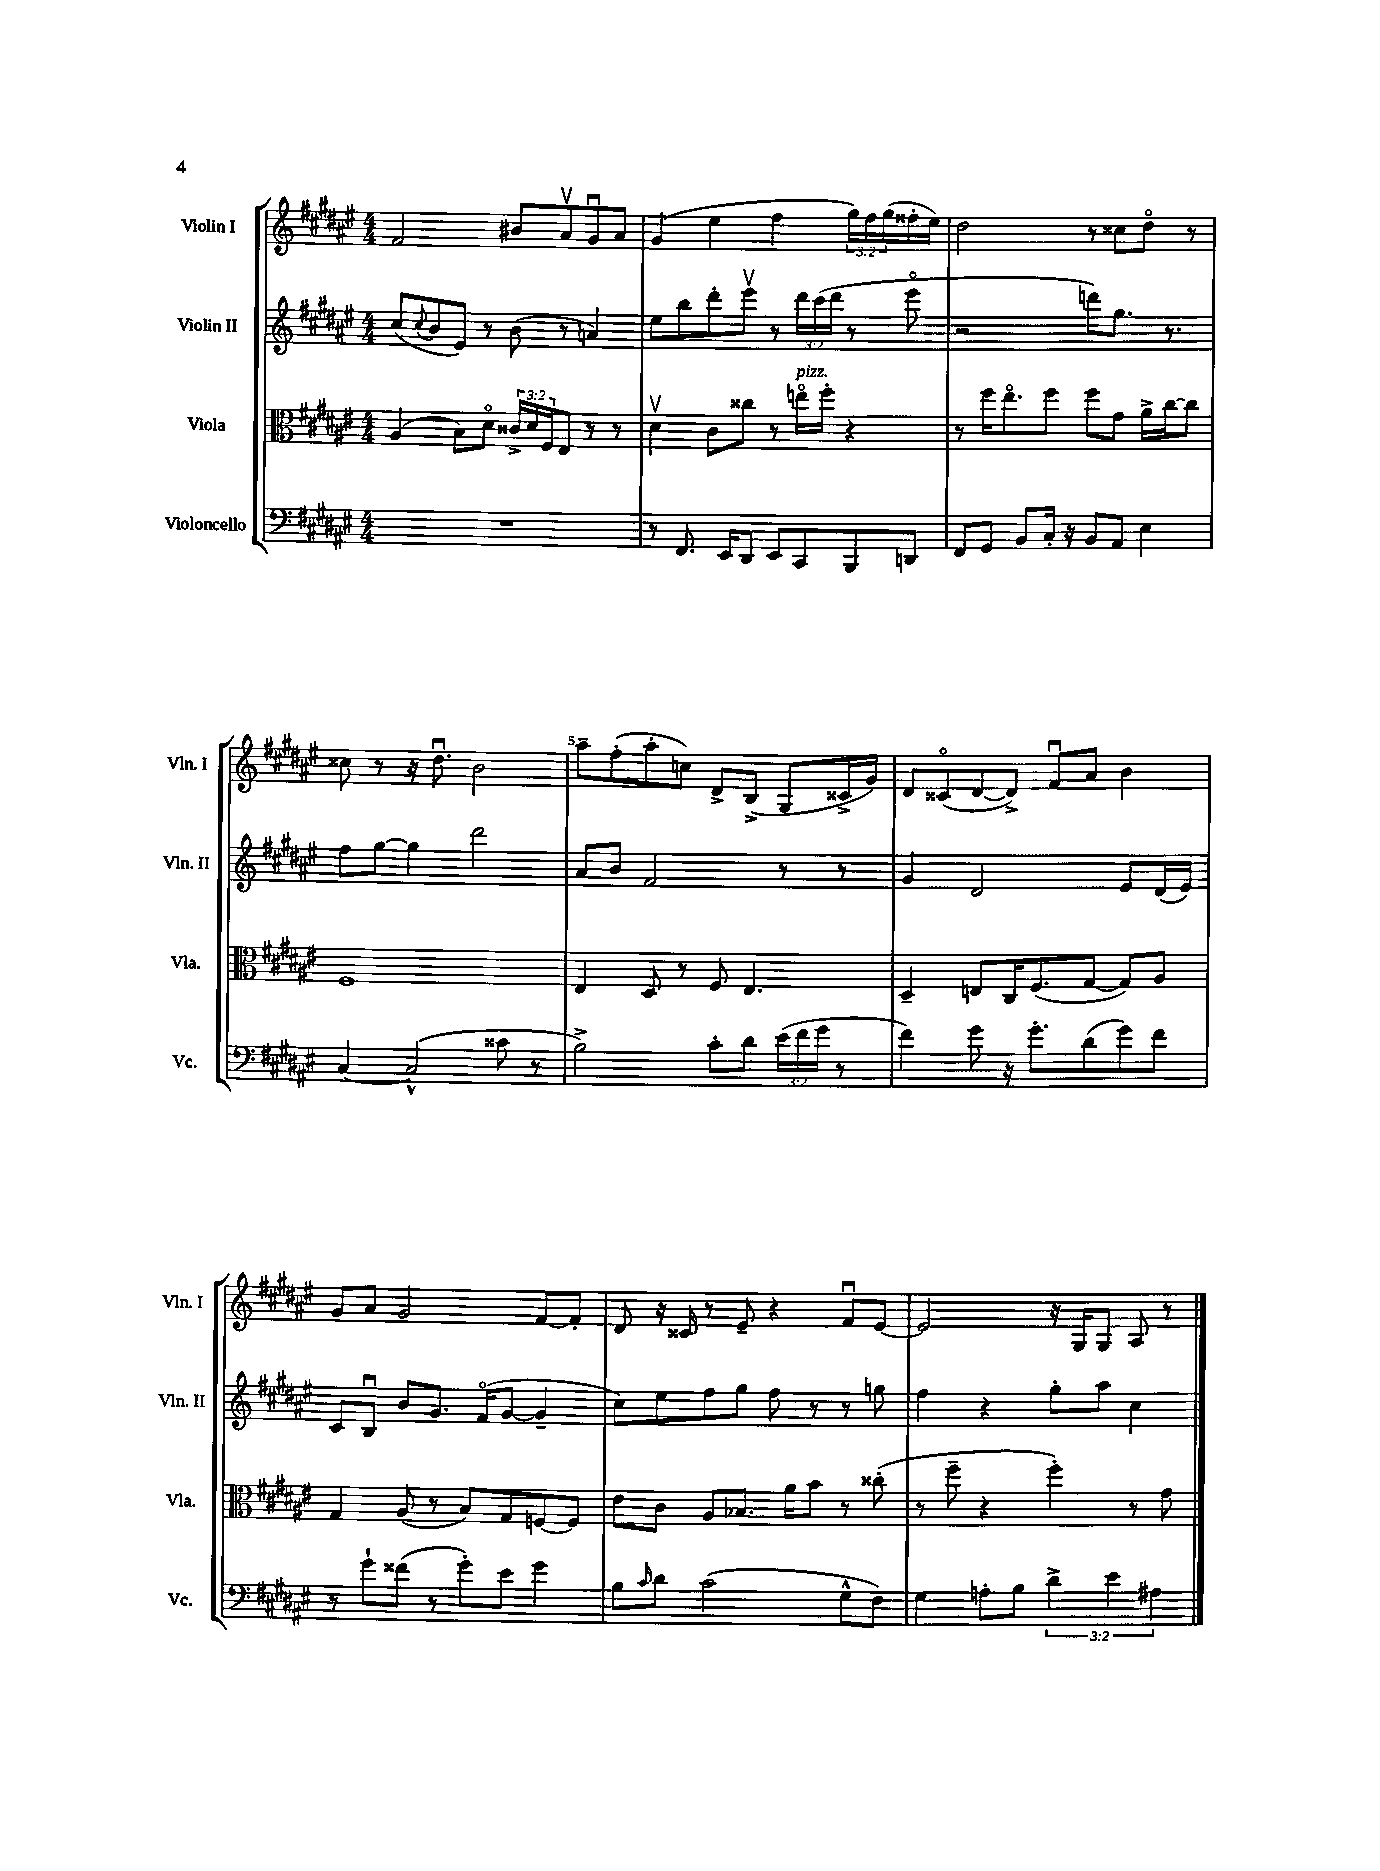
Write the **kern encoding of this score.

**kern	**kern	**kern	**kern
*part4	*part3	*part2	*part1
*staff4	*staff3	*staff2	*staff1
*I"Violoncello	*I"Viola	*I"Violin II	*I"Violin I
*I'Vc.	*I'Vla.	*I'Vln. II	*I'Vln. I
*clefF4	*clefC3	*clefG2	*clefG2
*k[f#c#g#d#a#e#]	*k[f#c#g#d#a#e#]	*k[f#c#g#d#a#e#]	*k[f#c#g#d#a#e#]
*M4/4	*M4/4	*M4/4	*M4/4
=1	=1	=1	=1
1r	(4A#/	(8cc#/L	2f#/
.	.	8qqcc#/	.
.	.	8b/	.
.	8B\L)	8e#/J)	.
.	8d#\J	8r	.
.	24c##X^/LL	(8b\	8b#X/L
.	24d#/	.	.
.	24F#/J	.	.
.	8E#/J	8r	8a#v/
.	8r	4an/)	8g#u/
.	8r	.	8a#/J
=2	=2	=2	=2
8r	4d#v\	8ee#\L	(4g#/
8.FF#/	.	8bb\	.
.	8c#\L	8ddd#'\	4ee#\
16EE#/KL	.	.	.
8DD#/J	8cc##X\J	8eee#v\J	.
8EE#/L	8r	8r	4ff#\
!	!LO:TX:a:i:t=pizz.	!	!
8CC#/	16een\LL	24ddd#\LL	.
.	.	(24ccc#\	.
.	16ff#'\JJ	.	.
.	.	24ddd#\JJ	.
8BBB/	4r	8r	24gg#\LL)
.	.	.	24ff#\
.	.	.	(24gg#\
8DDn/J	.	8eee#\	16ff##X'\
.	.	.	16ee#\JJ)
=3	=3	=3	=3
8FF#/L	8r	2r	2dd#\
8GG#/J	16ff#\KL	.	.
.	8.ee#\	.	.
8BB/L	.	.	.
16C#'/Jk	8ff#\J	.	.
16r	.	.	.
8BB/L	8ff#\L	8dddn\L)	8r
8AA#/J	8g#\J	8.gg#\J	8cc##X\L
4E#\	16a#^\LL	.	8dd#\J
.	[16cc#\J	8.r	.
.	8cc#\J]	.	8r
!!LO:LB:g=z
=4	=4	=4	=4
[4C#/	1F#	8ff#\L	8cc##X\
.	.	[8gg#\J	8r
(2C#^^/]	.	4gg#\]	16r
.	.	.	8.dd#u\
.	.	2ddd#\	2b\
8c##X\	.	.	.
8r	.	.	.
=5	=5	=5	=5
2B^\)	4E#/	8a#/L	8aa#~\L
.	.	8b/J	(8ff#'\
.	8D#/	2f#/	8aa#'\
.	8r	.	8ccn\J)
8c#'\L	8F#/	.	8d#^/L
8d#\J	4.E#/	.	(8B^/J
(24e#\LL	.	8r	8G#/L
24f#\	.	.	.
24g#\JJ	.	.	.
8r	.	8r	16c##X^/L
.	.	.	16g#/JJ)
=6	=6	=6	=6
4f#\)	4D#~/	4g#/	8d#/L
.	.	.	(8c##X/
8g#\	8En/L	2d#/	[8d#/
16r	16C#/K	.	8d#^/J])
8.g#'\L	(8.F#/	.	.
.	.	.	8f#u/L
(8d#\	[8G#/J	.	8a#/J
8g#\)	8G#/L])	8e#/L	4b\
8f#\J	8A#/J	(16d#/L	.
.	.	16e#/JJ)	.
!!LO:LB:g=z
=7	=7	=7	=7
8r	4G#/	8c#/L	8g#/L
8g#`\L	.	8Bu/J	8a#/J
(8f##X\J	(8A#/	8b/L	2g#/
8r	8r	8.g#/J	.
8g#'\L)	8B/L)	.	.
.	.	(16f#/KL	.
8e#\J	8G#/	[8g#/J	.
4g#\	[8Fn/	4g#~/]	[8f#/L
.	8F/J]	.	8f#'/J]
=8	=8	=8	=8
8B\L	8e#\L	8cc#\L)	8d#/
16qqc#/	.	.	.
8d#\J	8c#\J	8ee#\	16r
.	.	.	16c##X/
(2c#\	8A#/L	8ff#\	8r
.	8.B-X/J	8gg#\J	8e#~/
.	.	8ff#\	4r
.	16a#\KL	.	.
.	8b\J	8r	.
8G#^^\L	8r	8r	8f#u/L
8F#\J)	(8cc##X'\	8ggn\	[8e#/J
=9	=9	=9	=9
4G#\	8r	4ff#\	2e#/]
.	8ff#~\	.	.
8An'\L	4r	4r	.
8B\J	.	.	.
6d#^\	4ff#'\)	8gg#'\L	16r
.	.	.	16G#/KL
.	.	8aa#\J	8G#/J
6e#\	.	.	.
.	8r	4cc#\	8A#/
6A#X\	.	.	.
.	8g#\	.	8r
==	==	==	==
*-	*-	*-	*-
